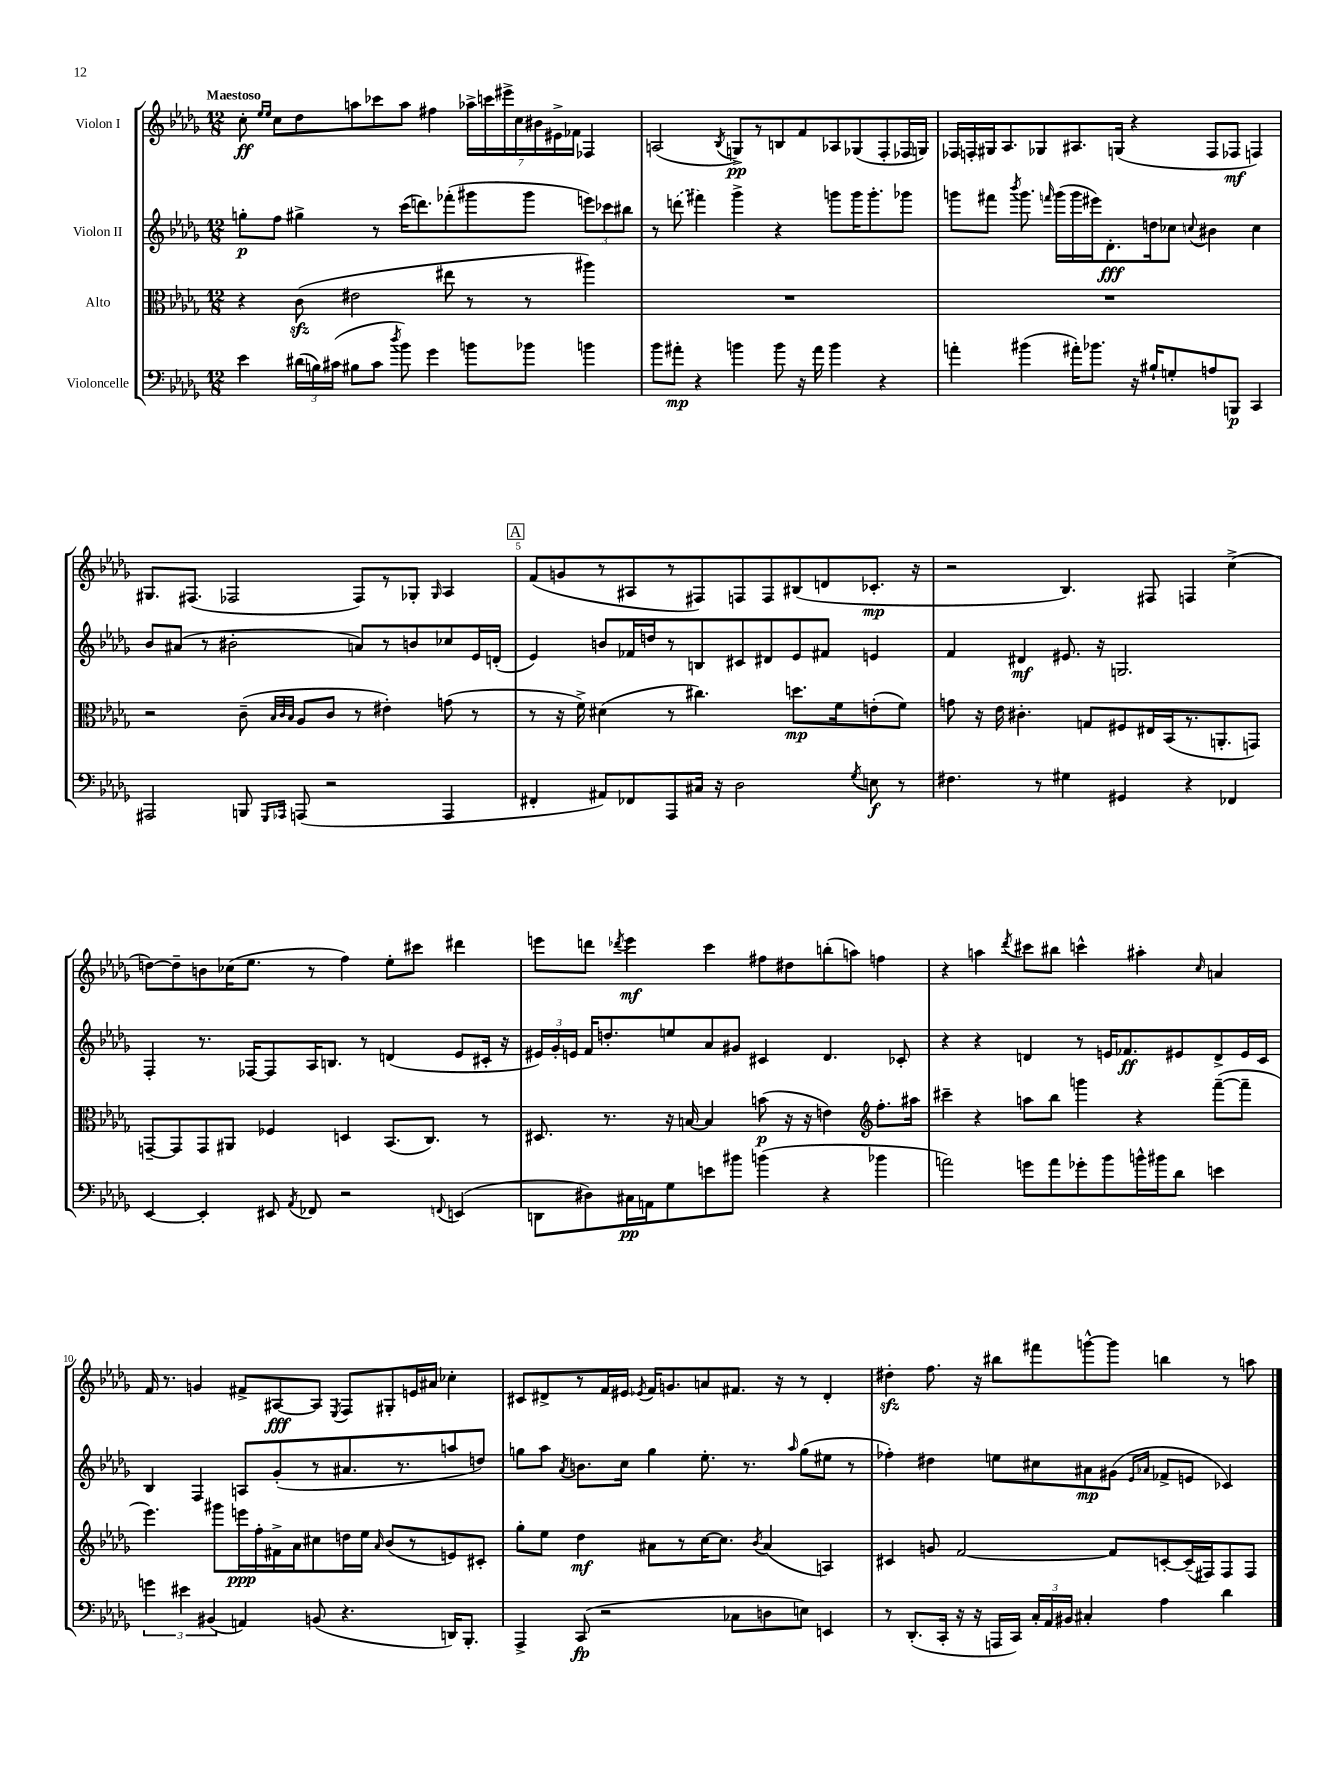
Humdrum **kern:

**kern	**kern	**kern	**kern
*staff4	*staff3	*staff2	*staff1
*clefF4	*clefC3	*clefG2	*clefG2
*k[b-e-a-d-g-]	*k[b-e-a-d-g-]	*k[b-e-a-d-g-]	*k[b-e-a-d-g-]
*M12/8	*M12/8	*M12/8	*M12/8
4e-	4r	8gg'	8cc'
.	.	.	16qqee-
.	.	.	16qqee-
.	.	8ff	8cc
(24d#	(8c	4gg#^	8dd-
24B)	.	.	.
(24c#	.	.	.
8B#	2e#	.	8aa
8c#	.	8r	8ccc-
8qdd-	.	.	.
8b-)	.	(16ccc	8aa
.	.	8.ddd)	.
4g-	.	.	4ff#
.	8ee#	(8fff-'	.
8b	8r	8ggg#	28aa-^
.	.	.	28ccc
.	.	.	28eee#^
.	.	.	28cc
8b-	8r	8ggg#	.
.	.	.	28b#
.	.	.	28e#^
.	.	.	28f-
4b	4aa#)	12eee)	4F-
.	.	12ccc-	.
.	.	12bb#	.
=	=	=	=
8b-	1.r	8r	(2A
8a#'	.	(8ddd	.
4r	.	4fff#)	.
.	.	.	8qB-
4b	.	4ggg-^	8G^)
.	.	.	8r
8b	.	4r	8B
16r	.	.	8f
16a#	.	.	.
4b	.	8ggg	8A-
.	.	16ggg	(8G-
.	.	8.ggg'	.
4r	.	.	8F'
.	.	8ggg-	16F-
.	.	.	16G)
=	=	=	=
4a'	1.r	8ggg	16F-
.	.	.	16F'
.	.	8fff#	16G#
.	.	.	8.A-
.	.	8qbbb-	.
(4b#	.	8.ggg	.
.	.	.	8G-
.	.	16qqfff	.
.	.	(16ggg	.
16a#')	.	16ggg	8.A#
8.b-	.	16eee#)	.
.	.	8.d-'	.
.	.	.	(16G
16r	.	.	4r
16B#`	.	16dd	.
8G'	.	8cc-	.
.	.	8qqcc	.
8A	.	4b#	8F
8BBB	.	.	8F-
4CC	.	4cc	4F)
=	=	=	=
2AAA#	2r	8b-	8.G#
.	.	(8a#	.
.	.	.	(8.F#
.	.	8r	.
.	.	2b#'	2F-
8BBB	(8c~	.	.
.	32qqB-	.	.
16qqGGG-	32qqc	.	.
16qqAAA-	32qqB-	.	.
(8AAA	8A-	.	.
2r	8c	.	.
.	8r	8a)	8F-)
.	4e#')	8r	8r
.	.	8b	8G-'
.	.	.	16qqG-
4AAA	(8g	8cc-	4A-
.	8r	16e-	.
.	.	(16d'	.
=	=	=	=
4FF#'	8r	4e-)	(8f
.	16r	.	8g
.	16f^)	.	.
8AA#)	(4d#	8b	8r
8FF-	.	16f-	8A#
.	.	16dd	.
8AAA-	8r	8r	8r
16C#	4.cc#)	8B	8F#)
16r	.	.	.
2D-	.	8c#	8F
.	.	8d#	8F
.	8.dd	8e-	(8B#
.	.	8f#	8d
.	16f	.	.
8qG-	.	.	.
8E	(8e'	4e	8.c-'
8r	8f)	.	.
.	.	.	16r
=	=	=	=
4.F#	8g	4f	2r
.	16r	.	.
.	16e-	.	.
.	4.c#'	4d#	.
8r	.	.	.
4G#	.	8.e#	4.B-)
.	8G	.	.
.	.	16r	.
4GG#	8F#	2.G	.
.	16E#	.	8F#
.	(16BB-	.	.
4r	8.r	.	4F
.	8.AA'	.	.
4FF-	.	.	(4cc^
.	8GG)	.	.
=	=	=	=
[4EE-	[8GG~	4F'	[8dd)
.	8GG]	.	8dd~]
4EE-']	8GG	8.r	8b
.	8AA#	.	(16cc-
.	.	[16F-	8.ee-
8EE#	4F-	8F-]	.
8qAA-	.	.	.
8FF-	.	16A-	8r
.	.	8.B	.
2r	4D	.	4ff)
.	.	8r	.
.	(8.BB-	(4d	8ee-'
.	.	.	8ccc#
.	8.C)	.	.
8qqFF	.	.	.
(4EE	.	8e-	4ddd#
.	8r	16c#'	.
.	.	16r	.
=	=	=	=
8DD	8.D#	24e#)	8eee
.	.	24g-'	.
.	.	24e	.
8D#)	.	16f	8ddd
.	8.r	8.dd'	.
.	.	.	8qddd-
16C#	.	.	4eee
16AA	.	.	.
8G-	16r	8ee	.
.	[16B	.	.
8e	4B]	8a-	4ccc
8b#	.	8g#	.
(4b	(8b	4c#	8ff#
.	16r	.	8dd#
.	16r	.	.
4r	4e)	4.d-	(8bb'
.	.	.	8aa)
*	*clefG2	*	*
4b-	8.ff'	.	4ff
.	.	8c-'	.
.	16aa#	.	.
=	=	=	=
2a)	4ccc#~	4r	4r
.	4r	4r	4aa
.	.	.	8qddd-
8g	8aa	4d	8ccc#
8a	8bb-	.	8bb#
8g-'	4ggg	8r	4ccc^^
8b-	.	16e	.
.	.	8.f-	.
16b^^	4r	.	4aa#'
16b#	.	.	.
8d-	.	8e#	.
.	.	.	16qqcc
4e	([8fff~	8d^	4a
.	8fff~]	16e#	.
.	.	16c	.
=	=	=	=
6g	4.eee-)	4B-	16f
.	.	.	8.r
6e#	.	.	.
.	.	4F	4g
(6BB#	.	.	.
.	8ggg#	.	.
4AA)	16eee	8A	8f#^
.	16ff'	.	.
.	16f#^	(8g-'	[8A#
.	16a-	.	.
(8BB	8cc#	8r	8A#]
.	.	.	8qE-
4.r	16dd	8.a#	8F
.	16ee-	.	.
.	16qqa-	.	.
.	(8b-	.	8G#'
.	.	8.r	.
.	8r	.	16e
.	.	.	16a#
16DD)	8e)	8aa	4cc-'
8.BBB-'	.	.	.
.	8c#'	8dd)	.
=	=	=	=
4AAA-^	8gg-'	8gg	8c#
.	8ee-	8aa-	8d#^
.	.	8qa-	.
(8CC	4dd-	8.b	8r
2r	.	.	16f
.	.	16cc	16e#
.	.	.	8qe-
.	8a#	4gg	16f
.	.	.	8.g
.	8r	.	.
.	[16cc	8.ee-'	8a
.	8.cc]	.	.
8C-	.	.	8.f#
.	.	8.r	.
.	8qb-	.	.
8D	(4a#	.	.
.	.	.	16r
.	.	16qqaa-	.
8E)	.	(8gg	8r
4EE	4A)	8ee#	4d#'
.	.	8r	.
=	=	=	=
8r	4c#	4ff-')	4dd#'
(8.DD-'	.	.	.
.	8g	4dd#	8.ff
16CC'	.	.	.
16r	[2f	.	.
16r	.	.	16r
16AAA	.	8ee	8bb#
16CC)	.	.	.
24C'	.	8cc#	8fff#
24AA-	.	.	.
24BB#	.	.	.
4C#'	.	8a#	[8ggg^^
.	8f]	(8g#	8ggg]
.	.	16qqe-	.
.	.	16qqa-	.
4A-	[8c'	8f-^	4bb
.	(16c~]	8e	.
.	16F#)	.	.
4d-	8F#	4c-)	8r
.	8F#	.	8aa
==	==	==	==
*-	*-	*-	*-
